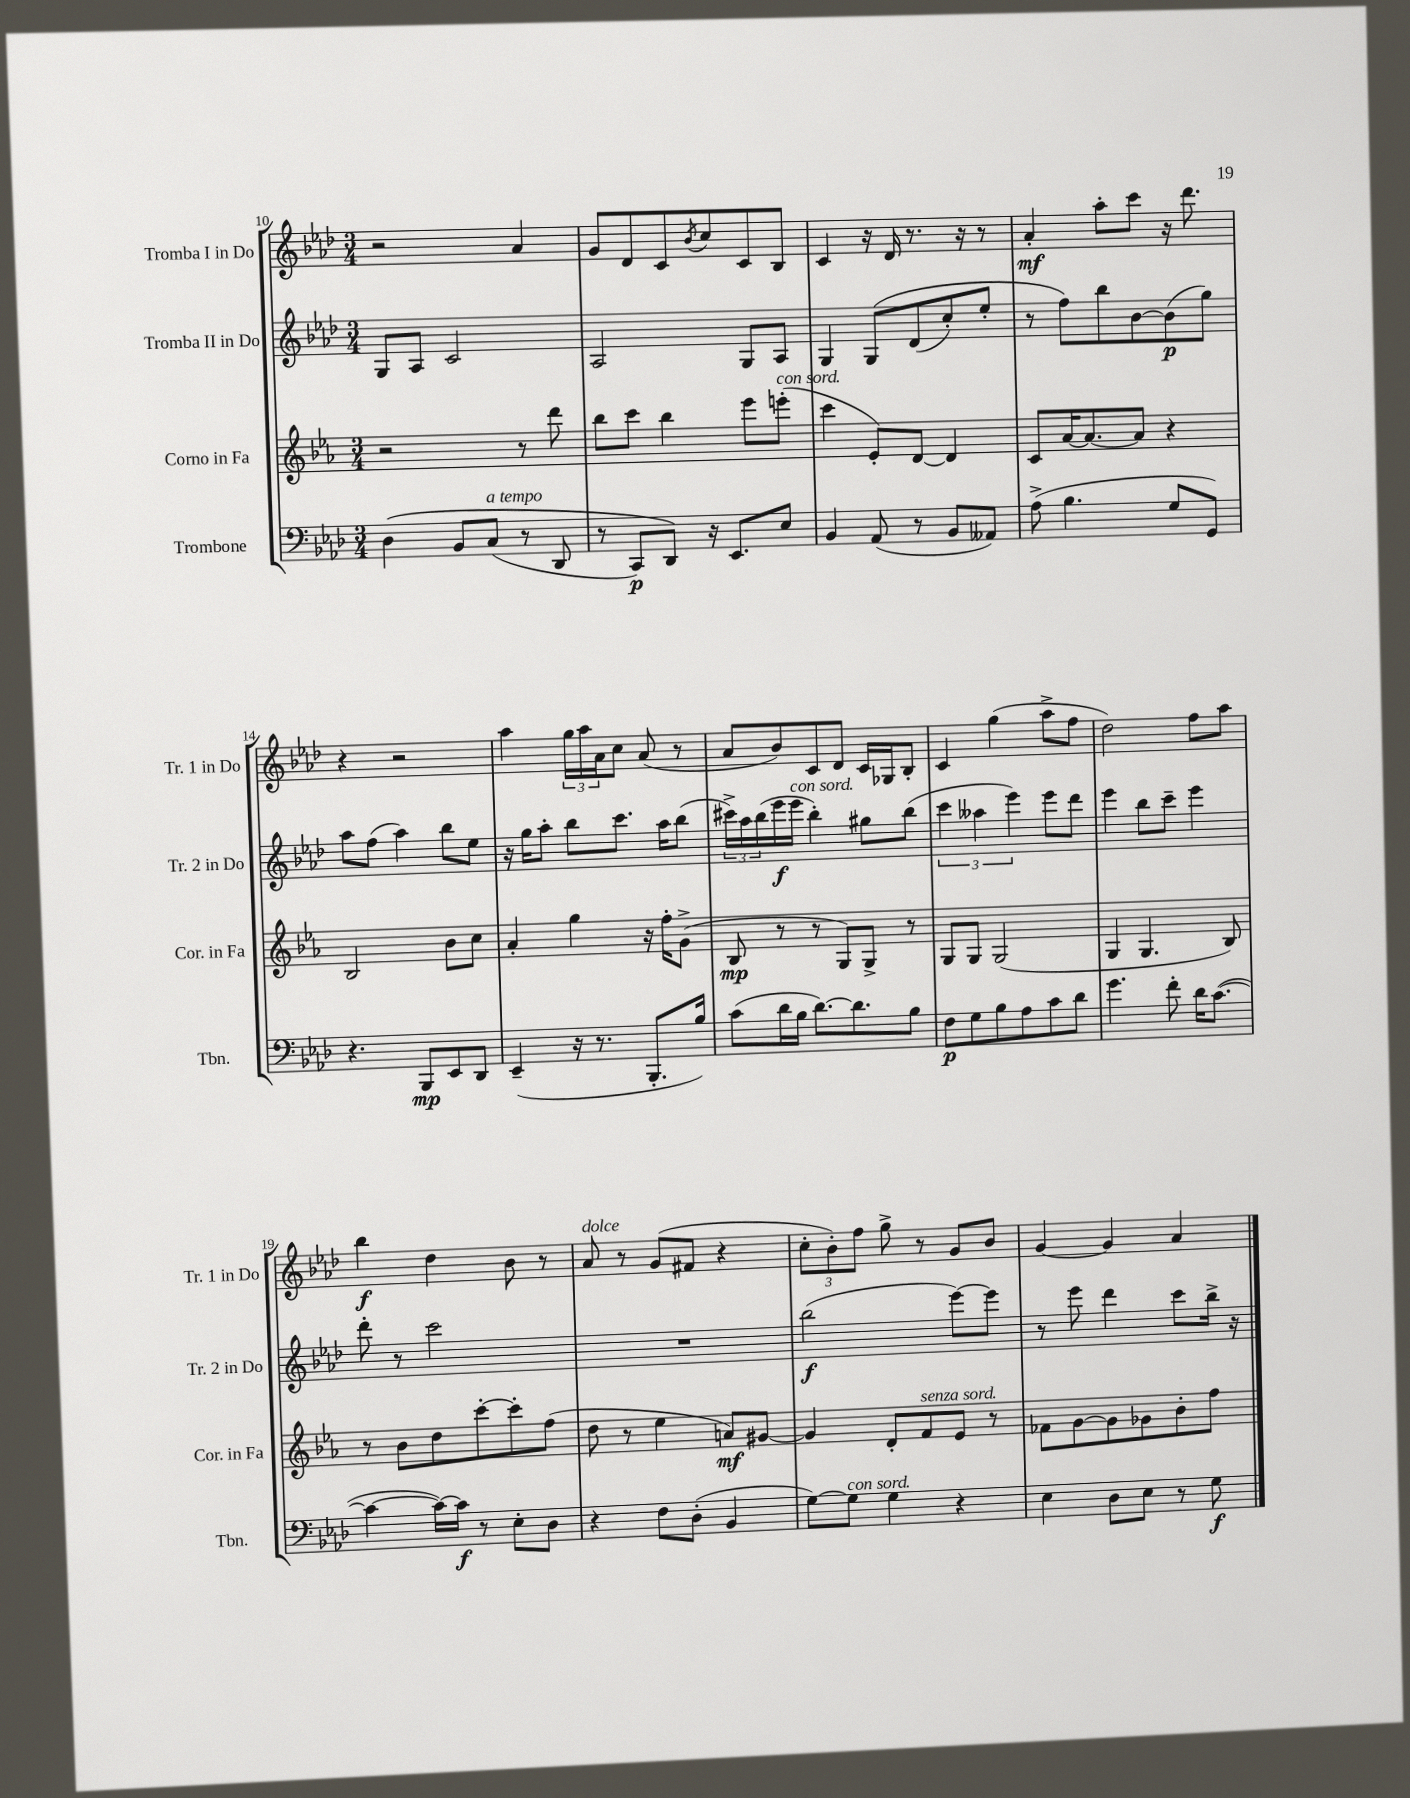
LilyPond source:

<<
\new StaffGroup <<
\new Staff = "s0" \with { instrumentName = "Tromba I in Do" shortInstrumentName = "Tr. 1 in Do" } {
    \clef treble \key aes \major \numericTimeSignature \time 3/4
    r2 aes'4 |
    g'8 des'8 c'8 \acciaccatura { bes'8 } c''8 c'8 bes8 |
    c'4 r16 des'16 r8. r16 r8 |
    aes'4-.\mf aes''8-. c'''8 r16 des'''8. |
    r4 r2 |
    aes''4 \tuplet 3/2 { g''16 aes''16 aes'16 } c''8 aes'8( r8 |
    aes'8 bes'8) c'8 des'8 c'16 ges16 bes8-. |
    c'4 g''4( aes''8-> f''8 |
    des''2) f''8 aes''8 |
    bes''4\f des''4 bes'8 r8 |
    aes'8^\markup { \italic "dolce" } r8 g'8( fis'8 r4 |
    \tuplet 3/2 { c''8-. bes'8-.) f''8 } g''8-> r8 g'8 bes'8 |
    g'4~ g'4 aes'4 \bar "|." |
}
\new Staff = "s1" \with { instrumentName = "Tromba II in Do" shortInstrumentName = "Tr. 2 in Do" } {
    \clef treble \key aes \major \numericTimeSignature \time 3/4
    g8 aes8 c'2 |
    aes2 g8 aes8 |
    g4 g8\( des'8( c''8-.) ees''8-. |
    r8 f''8\) bes''8 bes'8~ bes'8\p( g''8) |
    aes''8 f''8( aes''4) bes''8 ees''8 |
    r16 g''16 aes''8-. bes''8 c'''8. aes''16 bes''8( |
    \tuplet 3/2 { cis'''16->) aes''16 bes''16( } ees'''16\f ees'''16^\markup { \italic "con sord." } bes''4-.) gis''8 bes''8( |
    \tuplet 3/2 { c'''4 aeses''4 ees'''4) } ees'''8 des'''8 |
    ees'''4 bes''8 c'''8-- ees'''4 |
    des'''8-. r8 c'''2 |
    R2. |
    bes''2\f( ees'''8~) ees'''8 |
    r8 ees'''8 des'''4 c'''8 bes''16-> r16 \bar "|." |
}
\new Staff = "s2" \with { instrumentName = "Corno in Fa" shortInstrumentName = "Cor. in Fa" } {
    \clef treble \key ees \major \numericTimeSignature \time 3/4
    r2 r8 d'''8 |
    bes''8 c'''8 bes''4 ees'''8 e'''8-.^\markup { \italic "con sord." }( |
    c'''4 ees'8-.) d'8~ d'4 |
    c'8 aes'16~ aes'8.~ aes'8 r4 |
    bes2 bes'8 c''8 |
    aes'4-. g''4 r16 f''16-. g'8->( |
    bes8\mp r8 r8 g8) g8-> r8 |
    g8 g8 g2( |
    g4 g4. bes8) |
    r8 bes'8 d''8 c'''8~-. c'''8-. f''8( |
    d''8 r8 ees''4 a'8\mf) gis'8~ |
    gis'4 d'8-. f'8^\markup { \italic "senza sord." } ees'8 r8 |
    fes'8 g'8~ g'8 ges'8 bes'8-. f''8 \bar "|." |
}
\new Staff = "s3" \with { instrumentName = "Trombone" shortInstrumentName = "Tbn." } {
    \clef bass \key aes \major \numericTimeSignature \time 3/4
    des4\( bes,8 c8^\markup { \italic "a tempo" }( r8 des,8 |
    r8 c,8\p) des,8\) r16 ees,8. ees8 |
    bes,4 aes,8( r8 bes,8 aeses,8) |
    aes8->( bes4. g8 g,8) |
    r4. bes,,8\mp ees,8 des,8 |
    ees,4--( r16 r8. bes,,8.-. bes16) |
    c'8( des'16 bes16 des'8.~) des'8. bes8 |
    f8\p g8 bes8 aes8 c'8 des'8 |
    g'4. f'8-. des'16 c'8.~( |
    c'4~ c'16~) c'16\f r8 ees8-. des8 |
    r4 f8 des8-.( bes,4 |
    g8~) g8^\markup { \italic "con sord." } g4 r4 |
    ees4 des8 ees8 r8 g8\f \bar "|." |
}
>>
>>
\layout { \context { \Score currentBarNumber = #10 } }
